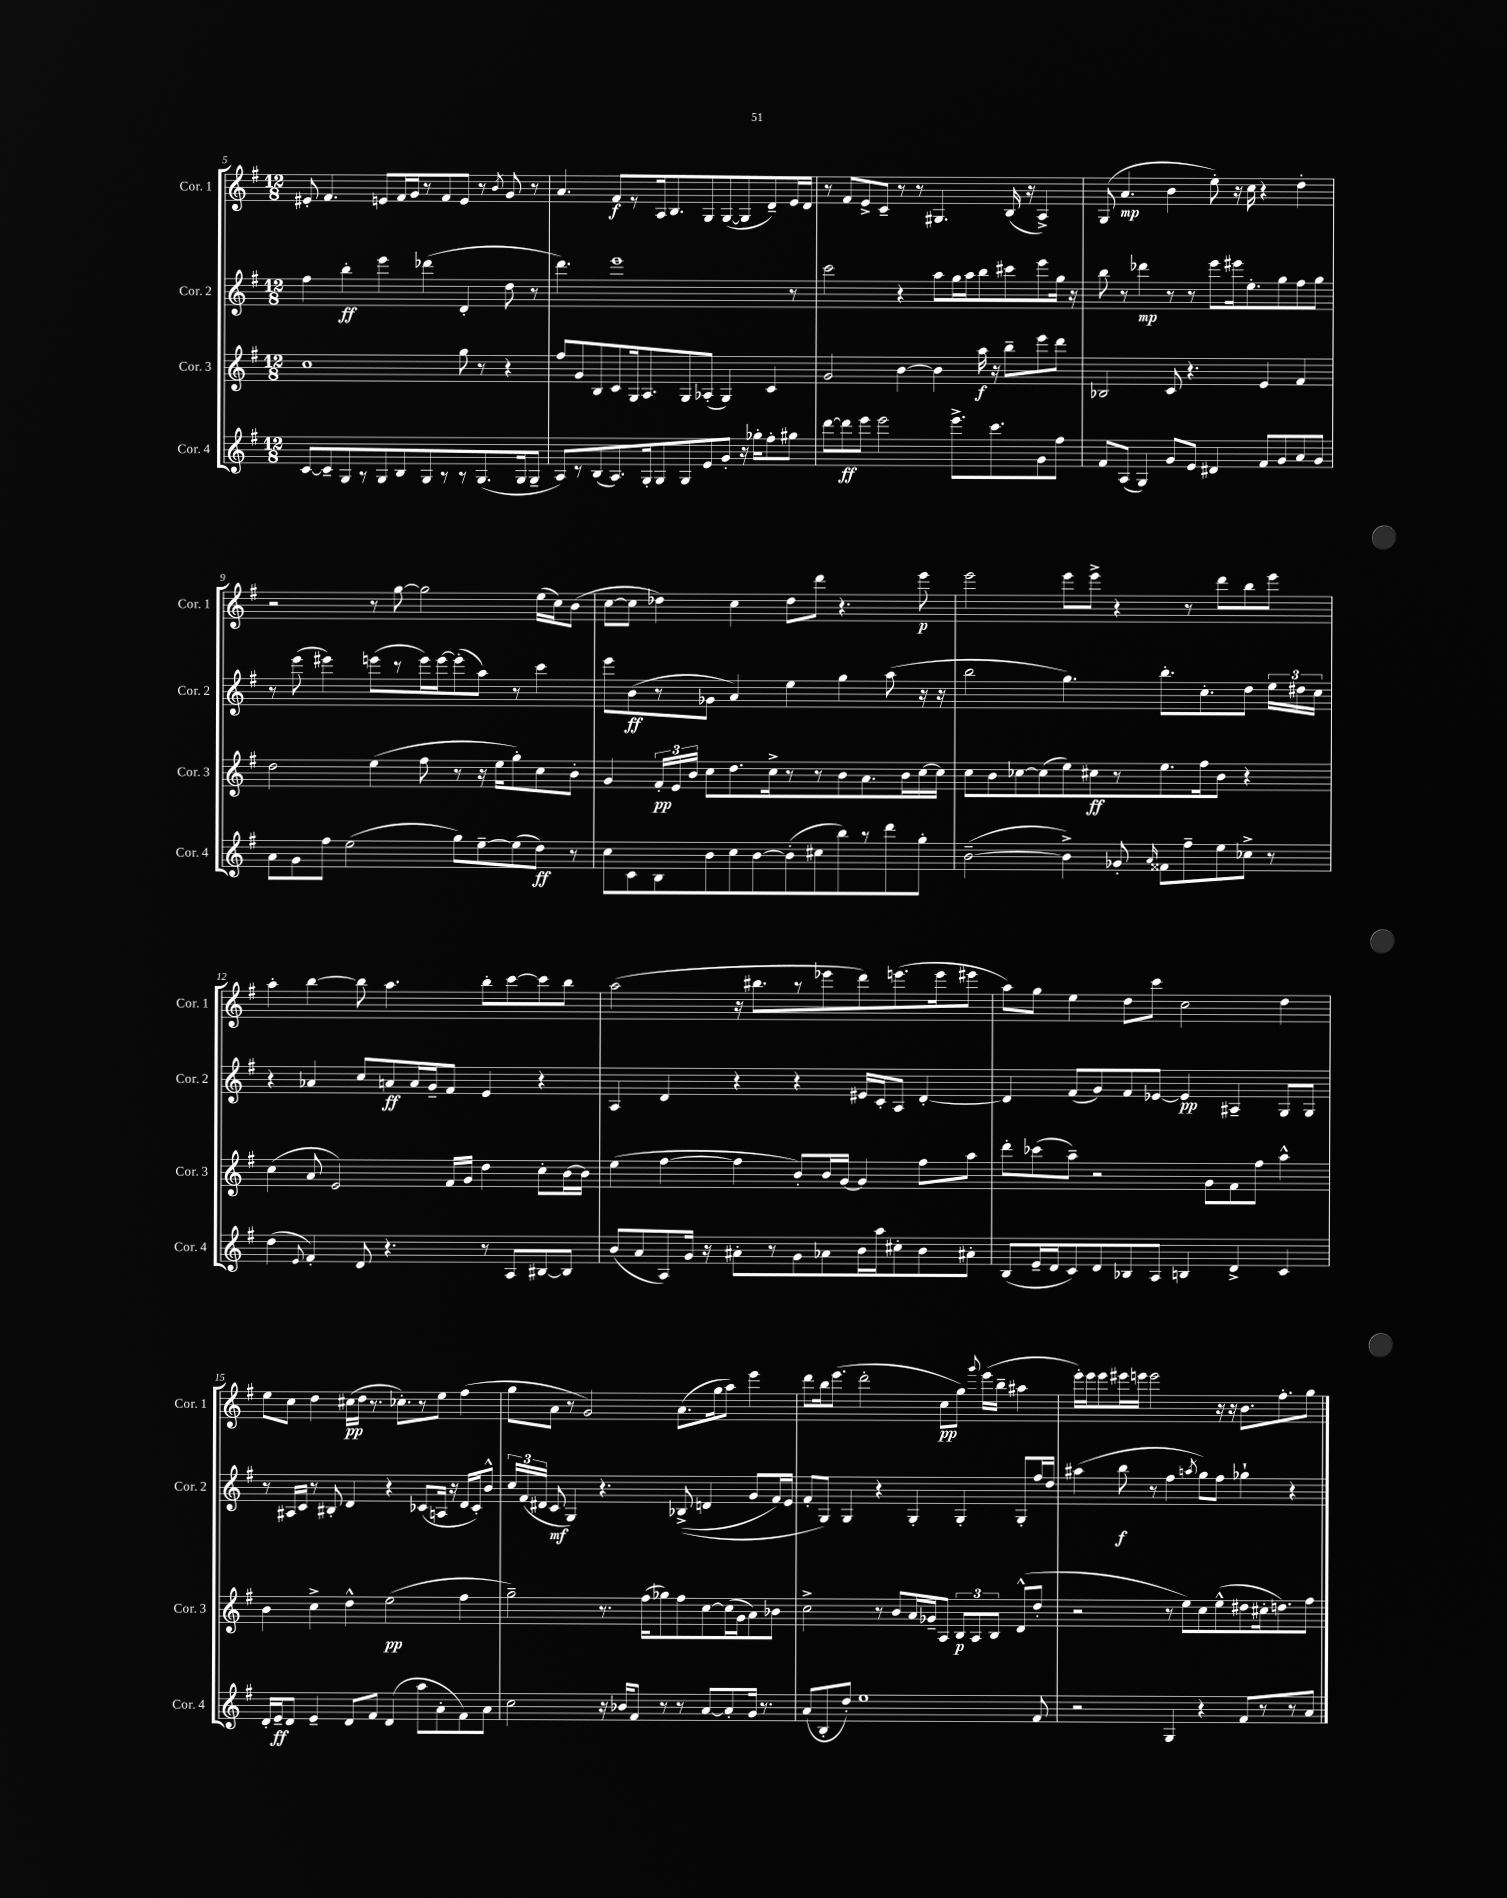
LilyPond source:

<<
\new StaffGroup <<
\new Staff = "s0" \with { instrumentName = "Cor. 1" shortInstrumentName = "Cor. 1" } {
    \clef treble \key g \major \numericTimeSignature \time 12/8
    \autoBeamOff eis'8-. fis'4. e'8[ fis'16 g'16 r8 fis'8 e'8] r8 \acciaccatura { b'8 } g'8 r8 |
    a'4. fis'8[\f r8 a16 b8. g8 g8~( g8 d'8--) e'16 d'16] |
    r8 fis'8[ e'8-> c'8]-- r8 r8 gis4. b16( r16 a4->) |
    g8( a'4.\mp b'4 e''8-.) r16 c''16 r4 d''4-. |
    r2 r8 g''8~ g''2 e''16[( c''16) b'8]( |
    c''8[~ c''8] des''4) c''4 des''8[ d'''8] r4. e'''8\p |
    e'''2 e'''8[ e'''8]-> r4 r8 d'''8[ b''8 e'''8] |
    a''4-. b''4~ b''8 a''4. b''8[-. c'''8~ c'''8 b''8] |
    a''2( r16 bis''8.[ r8 ees'''8 d'''8) e'''8.( e'''16 eis'''8] |
    a''8[) g''8] e''4 d''8[ c'''8] c''2 d''4 |
    e''8[ c''8] d''4 cis''16[\pp( d''16] r8. ces''8.[-.) r8 e''8] fis''4( |
    g''8[ a'8] r8 g'2) a'8.[( g''16 a''8]) e'''4 |
    d'''8[ b''16 e'''8.]( d'''2-. c''8[\pp g''8]) \appoggiatura { g'''8 } e'''16[( b''16]-- ais''4 |
    e'''16[-.) e'''16 e'''8 eis'''16 e'''16] e'''2 r16 r16 b'8.[ fis''8.-. g''8] \bar "|." |
}
\new Staff = "s1" \with { instrumentName = "Cor. 2" shortInstrumentName = "Cor. 2" } {
    \clef treble \key g \major \numericTimeSignature \time 12/8
    \autoBeamOff fis''4 b''4-.\ff e'''4 des'''4( d'4-. d''8 r8 |
    d'''4.) e'''1 r8 |
    c'''2 r4 a''8[ g''16 a''16 b''8 cis'''8 e'''8 g''16] r16 |
    b''8 r8 des'''4\mp r8 r8 e'''8[ eis'''16 e''8.-. g''8 fis''8 g''8] |
    r8 e'''8( eis'''4) e'''8[( r8 e'''16) e'''16~ e'''8-.( a''8]) r8 c'''4 |
    e'''8[ b'8\ff( r8 ges'8] a'4) e''4 g''4 a''8( r16 r16 |
    b''2 g''4.) b''8.[-. c''8.-. d''8] \tuplet 3/2 { e''16[ dis''16 c''16] } |
    r4 aes'4 c''8[ a'8\ff a'16 g'16-- fis'8] e'4 r4 |
    a4 d'4 r4 r4 eis'16[ c'16-. a8] d'4~-. |
    d'4 fis'8[( g'8) fis'8 ees'8]~ ees'4\pp ais4-- g8[ g8] |
    r8 ais16[ c'16] r8 bis8-. d'4 r4 ces'8[( a16] r16 d'16[ ces'16-.) b'8]-^ |
    \tuplet 3/2 { c''16[ fis'16( dis'16] } c'8\mf g4) r4. bes8->(\( d'4 g'8[ fis'16) e'16] |
    fis'8[-. g8]\) g4 r4 g4-. g4-. g8[-. fis''16 d''16] |
    ais''4( b''8\f r8 fis''4 \acciaccatura { a''8 } g''8[) fis''8] ges''4-! r4 \bar "|." |
}
\new Staff = "s2" \with { instrumentName = "Cor. 3" shortInstrumentName = "Cor. 3" } {
    \clef treble \key g \major \numericTimeSignature \time 12/8
    \autoBeamOff c''1 g''8 r8 r4 |
    fis''8[ g'8 b8 c'8 g16 a8. g8 aes8]-.( g4) c'4 |
    g'2 b'4~ b'4 a''16\f r16 b''8[-- e'''8 d'''8] |
    bes2 c'8 r4. e'4 fis'4 |
    d''2 e''4( fis''8 r8 r16 e''16[ g''8-.) c''8 b'8]-. |
    g'4 \tuplet 3/2 { fis'16[-.\pp e'16 b'16] } c''8[ d''8. c''16-> r8 r8 b'8 a'8. b'16 c''16~ c''16] |
    c''8[ b'8 ces''8~ ces''8( e''8) cis''8\ff r8 e''8. fis''16 b'8] r4 |
    c''4( a'8 e'2) fis'16[ g'16] d''4 c''8[-. b'16~ b'16] |
    e''4( fis''4~ fis''4 b'8[-.) b'16 g'16]~ g'4 fis''8[ a''8] |
    d'''8[-. ces'''8( a''8]--) r2 g'8[ fis'8 fis''8] a''4-^ |
    b'4 c''4-> d''4-^ e''2\pp( fis''4 |
    g''2--) r8. fis''16[( ges''8) fis''8 c''8~ c''16( g'16 a'8) bes'8] |
    c''2-> r8 b'8[ a'16 ges'16-- a8] \tuplet 3/2 { b8[\p a8 b8] } d'8[-^( d''8]-. |
    r2 r8 e''8[) c''8 e''8-^( dis''8 cis''16-. d''8.) fis''8] \bar "|." |
}
\new Staff = "s3" \with { instrumentName = "Cor. 4" shortInstrumentName = "Cor. 4" } {
    \clef treble \key g \major \numericTimeSignature \time 12/8
    \autoBeamOff c'8[~ c'8-- g8 r8 g8 b8 g8 r8 r8 g8.( g16 g8]-- |
    a8[) r8 b8( a8.) g16-. g8 g8 e'8 g'8]-. r16 ges''16[-. fis''8-. gis''8] |
    d'''8[~ d'''8\ff e'''8] e'''2 e'''8.[-> c'''8. g'8 fis''8] |
    fis'8[ a8]( g4) g'8[ e'8] dis'4 fis'8[ g'8 a'8 g'8] |
    a'8[ g'8 fis''8] e''2( g''8[) e''8~-- e''8( d''8]\ff) r8 |
    c''8[ c'8 b8 b'8 c''8 b'8~ b'8-.( cis''8 b''8) r8 d'''8 g''8]-. |
    b'2~--( b'4->) ges'8-. \grace { a'16 } fisis'8[ fis''8-- e''8 ces''8]-> r8 |
    d''4( \appoggiatura { e'8 } fis'4-.) d'8 r4. r8 a8[ bis8~ bis8] |
    b'8[( a'8 a8) g'16] r16 ais'8[-. r8 g'8 aes'8 b'16 a''16 cis''8-. b'8 ais'8]-. |
    b8[( e'16-- d'16 c'8) d'8 bes8 a8] b4 d'4-> c'4 |
    d'16[-. e'16--\ff d'8] e'4-- d'8[ fis'8] d'4( a''8[ a'8-. fis'8) a'8] |
    c''2 r16 bes'16[ fis'8] r8 r8 a'8[~ a'8-. g'16] r8. |
    a'8[( b8-. d''8]-.) e''1 fis'8 |
    r2 g4 r4 fis'8[ r8 r8 a'8] \bar "|." |
}
>>
>>
\layout { \context { \Score currentBarNumber = #5 } }
